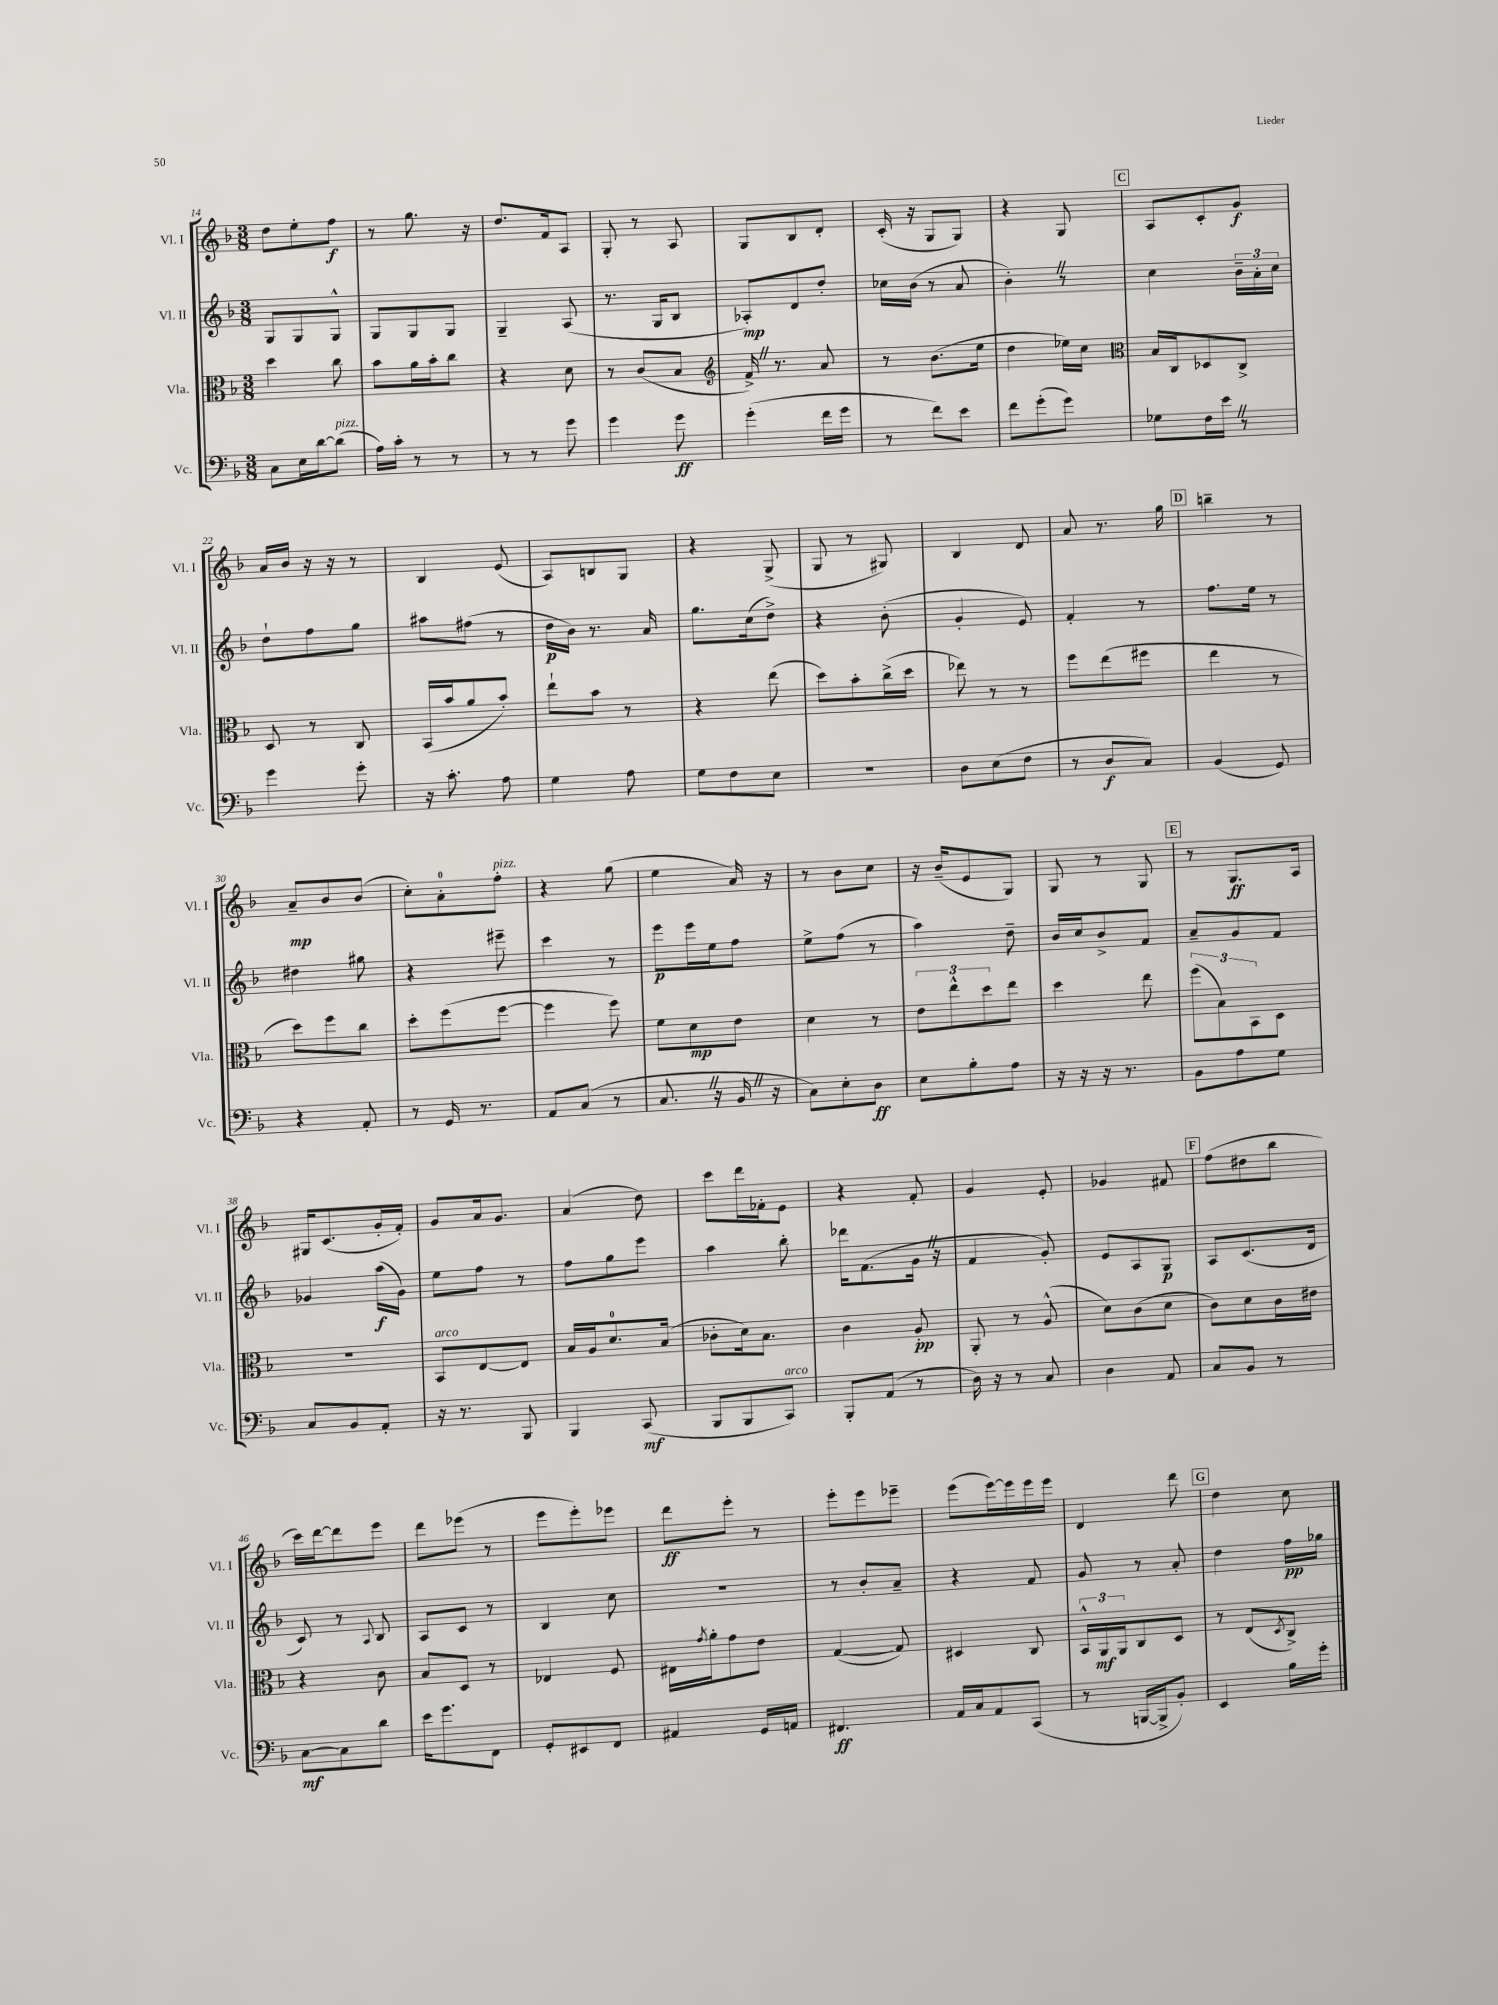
<<
\new StaffGroup <<
\new Staff = "s0" \with { instrumentName = "Vl. I" shortInstrumentName = "Vl. I" } {
    \clef treble \key f \major \numericTimeSignature \time 3/8
    d''8 e''8-. f''8\f |
    r8 g''8. r16 |
    d''8. f'16 a8 |
    g8-. r8 a8 |
    g8 bes8 d'8-. |
    c'16-.( r16 g8 g8) |
    r4 g8 |
    \mark \markup { \box "C" } a8 c'8-. g'8\f |
    a'16 bes'16 r16 r16 r8 |
    bes4 e'8( |
    a8) b8 g8 |
    r4 g8->( |
    g8 r8 gis8) |
    bes4 d'8 |
    a'8 r8. g''16 |
    \mark \markup { \box "D" } b''4-- r8 |
    a'8--\mp bes'8 bes'8( |
    c''8-.) a'8-0-. f''8-.^\markup { \italic "pizz." } |
    r4 g''8( |
    e''4 a'16) r16 |
    r8 bes'8 c''8 |
    r16 bes'16--( e'8 g8) |
    g8 r8 g8 |
    \mark \markup { \box "E" } r8 g8.\ff a16 |
    gis16 c'8.( g'16-. f'16-.) |
    g'8 a'16 g'8. |
    a'4( d''8) |
    c'''8 d'''16 fes'16-. e'8 |
    r4 f'8-. |
    g'4 e'8-. |
    ges'4 fis'8 |
    \mark \markup { \box "F" } f''8( dis''8 bes''8 |
    c'''16) d'''16~ d'''8 e'''8 |
    d'''8 ees'''8( r8 |
    e'''8 e'''8-.) ees'''8 |
    d'''8\ff e'''8-. r8 |
    e'''8-. e'''8 ees'''8-- |
    e'''8( e'''16~) e'''16 e'''16 e'''16 |
    d'4 d'''8 |
    \mark \markup { \box "G" } d''4 c''8 \bar "|." |
}
\new Staff = "s1" \with { instrumentName = "Vl. II" shortInstrumentName = "Vl. II" } {
    \clef treble \key f \major \numericTimeSignature \time 3/8
    g8 g8 g8-^ |
    g8 g8 g8 |
    g4-- a8( |
    r8. g16 bes8 |
    aes8-.\mp) d'8 d''8-. |
    ces''16 bes'16( r8 a'8 |
    bes'4-.) \once \override BreathingSign.text = \markup { \musicglyph "scripts.caesura.straight" } \breathe r8 |
    \mark \markup { \box "C" } c''4 \tuplet 3/2 { bes'16-- a'16-. c''16 } |
    d''8-! f''8 g''8 |
    ais''8 fis''8( r8 |
    d''16\p bes'16) r8. a'16 |
    g''8. c''16( d''8->) |
    r4 bes'8-.( |
    g'4-. e'8) |
    f'4-. r8 |
    \mark \markup { \box "D" } f''8. e''16 r8 |
    dis''4 gis''8 |
    r4 eis'''8-- |
    c'''4 r8 |
    e'''8\p e'''16 e''16 f''8 |
    e''8-> f''8( r8 |
    a''4) d''8-- |
    bes'16 c''16 bes'8-> f'8 |
    \mark \markup { \box "E" } a'8-- g'8 f'8 |
    ges'4 a''16\f( ges'16) |
    e''8 f''8 r8 |
    f''8 g''8 e'''8 |
    a''4 bes''8-. |
    des'''16 f'8.( g'16 \once \override BreathingSign.text = \markup { \musicglyph "scripts.caesura.straight" } \breathe r16 |
    f'4 g'8-.) |
    e'8 a8 g8\p |
    \mark \markup { \box "F" } a8 c'8.( d'16 |
    c'8) r8 \appoggiatura { a8 } bes8 |
    a8 c'8 r8 |
    bes4 c''8 |
    R4. |
    r8 bes'8-. a'8-- |
    r4 f'8 |
    g'8 r8 a'8-. |
    \mark \markup { \box "G" } d''4 f''16\pp ges''16 \bar "|." |
}
\new Staff = "s2" \with { instrumentName = "Vla." shortInstrumentName = "Vla." } {
    \clef alto \key f \major \numericTimeSignature \time 3/8
    d''4 c''8 |
    bes'8 a'16 bes'16-. c''8 |
    r4 d'8 |
    r8 c'8( bes8 |
    \clef treble f'16->) \once \override BreathingSign.text = \markup { \musicglyph "scripts.caesura.straight" } \breathe r8. a'8 |
    r8 bes'8.( e''16 |
    d''4 ees''16) c''16 |
    \mark \markup { \box "C" } \clef alto bes16 c16 des8 c8-> |
    d8 r8 c8 |
    bes,16( bes'16 a'8 bes'8-.) |
    e''8-! bes'8 r8 |
    r4 e''8( |
    d''8) bes'8-. c''16->( d''16 |
    ees''8) r8 r8 |
    f''8 e''8( fis''8 |
    \mark \markup { \box "D" } e''4 r8 |
    d''8) f''8 c''8 |
    d''8-. f''8( f''8~ |
    f''4 f''8) |
    f'8 d'8\mp e'8 |
    d'4 r8 |
    \tuplet 3/2 { e'8 e''8-^ d''8 } e''8 |
    d''4 e''8 |
    \mark \markup { \box "E" } \tuplet 3/2 { f''8( bes8) bes,8 } d8 |
    R4. |
    bes,8^\markup { \italic "arco" } e8~ e8 |
    bes16 a16 d'8.-0 bes16( |
    ces'8-. d'16) bes8. |
    c'4 a8-.\pp |
    a,8-. r8 a8-^( |
    d'8) c'8( d'8 |
    \mark \markup { \box "F" } c'8) d'8 c'16 eis'16 |
    r4 c'8 |
    bes8 d8 r8 |
    ees4 f8 |
    eis16 \acciaccatura { g'8 } a'16-. g'8 e'8 |
    g4~( g8) |
    dis4 c8 |
    \tuplet 3/2 { bes,16-^ a,16\mf a,16 } c8 d8 |
    \mark \markup { \box "G" } r8 e8( \acciaccatura { d8 } c8->) \bar "|." |
}
\new Staff = "s3" \with { instrumentName = "Vc." shortInstrumentName = "Vc." } {
    \clef bass \key f \major \numericTimeSignature \time 3/8
    c8 e16 d'16~ d'8^\markup { \italic "pizz." }( |
    a16) c'16-. r8 r8 |
    r8 r8 g'8 |
    g'4 g'8\ff |
    g'4-.( f'16 g'16 |
    r8 f'8) e'8 |
    f'8 g'8-.( g'8) |
    \mark \markup { \box "C" } ges8 f16 e'16 \once \override BreathingSign.text = \markup { \musicglyph "scripts.caesura.straight" } \breathe r8 |
    g'4 g'8-. |
    r16 c'8.-. a8 |
    g4 a8 |
    g8 f8 e8 |
    r4. |
    d8 e8( f8 |
    r8 d8\f c8) |
    \mark \markup { \box "D" } bes,4( g,8) |
    r4 a,8-. |
    r8 g,16 r8. |
    a,8 c8( r8 |
    c8. \once \override BreathingSign.text = \markup { \musicglyph "scripts.caesura.straight" } \breathe r16 bes,16 \once \override BreathingSign.text = \markup { \musicglyph "scripts.caesura.straight" } \breathe r16 |
    c8) e8-. d8\ff |
    e8 bes8-. a8 |
    r16 r16 r16 r8. |
    \mark \markup { \box "E" } bes,8 a8 g8 |
    c8 bes,8 a,8-. |
    r16 r8. bes,,8 |
    bes,,4 c,8\mf( |
    bes,,8 bes,,8 c,8^\markup { \italic "arco" }) |
    bes,,8-. a,8( r8 |
    d16) r16 r8 c8 |
    d4 a,8 |
    \mark \markup { \box "F" } c8 bes,8 r8 |
    c8~\mf c8 d'8 |
    e'16 g'8. f,8 |
    g,8-. eis,8 f,8 |
    ais,4 g,16 a,16 |
    fis,4.\ff |
    a,16 c16 a,8 c,8( |
    r8 b,,16~ b,,16-> bes,8-.) |
    \mark \markup { \box "G" } e,4 bes16 g'16-. \bar "|." |
}
>>
>>
\layout { \context { \Score currentBarNumber = #14 } }
